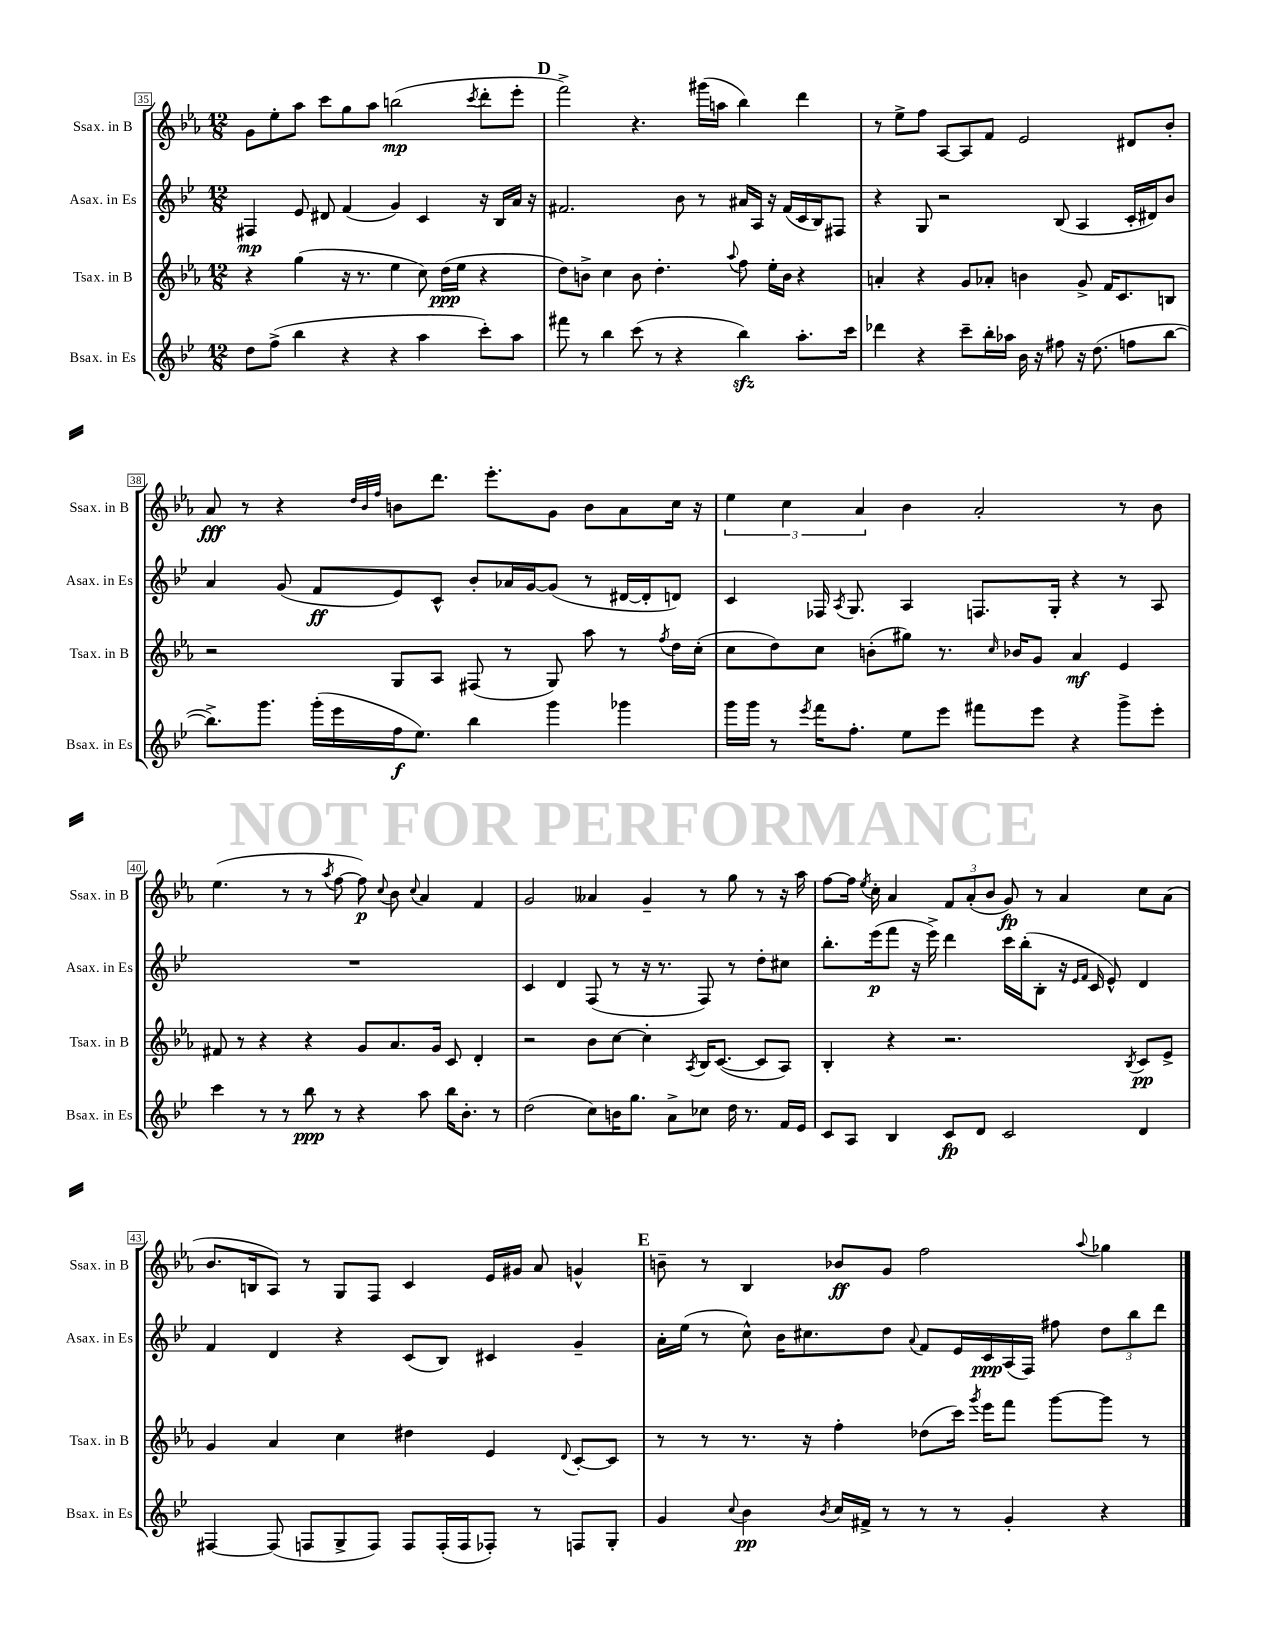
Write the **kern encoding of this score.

**kern	**kern	**kern	**kern
*staff4	*staff3	*staff2	*staff1
*clefG2	*clefG2	*clefG2	*clefG2
*k[b-e-]	*k[b-e-a-]	*k[b-e-]	*k[b-e-a-]
*M12/8	*M12/8	*M12/8	*M12/8
8dd	4r	4F#	8g
(8ff^	.	.	8ee-'
4bb-	(4gg	8e-	8aa-
.	.	8d#	8ccc
4r	16r	(4f	8gg
.	8.r	.	.
.	.	.	8aa-
4r	4ee-	4g)	(2bb
4aa	8cc)	4c	.
.	(16dd	.	.
.	16ee-	.	.
.	.	.	8qccc
8ccc')	4r	16r	8ddd'
.	.	16B-	.
8aa	.	16a	8eee-'
.	.	16r	.
=	=	=	=
8fff#	8dd)	2.f#	2fff^)
8r	8b^	.	.
4bb-	4cc	.	.
(8ccc	8b	.	4.r
8r	4.dd'	.	.
4r	.	8b-	.
.	.	8r	(16ggg#
.	.	.	16aa
.	8qqaa-	.	.
4bb-)	8ff	16a#	4bb-)
.	.	16A	.
.	16ee-'	16r	.
.	16b	(16f#	.
8.aa'	4r	16c	4ddd
.	.	16B-)	.
.	.	8F#	.
16ccc	.	.	.
=	=	=	=
4ddd-	4a'	4r	8r
.	.	.	8ee-^
4r	4r	8G	8ff
.	.	2r	[8A-
8ccc~	8g	.	8A-]
16bb-'	8a-'	.	8f
16aa-	.	.	.
16b-	4b	.	2e-
16r	.	.	.
8ff#	.	(8B-	.
16r	8g^	4A	.
(8.dd	.	.	.
.	16f	.	.
.	8.c	.	.
8ff	.	16c'	8d#
.	.	16d#)	.
[8bb-	8B	8b-	8b-'
=	=	=	=
8.bb-^])	2r	4a	8a-
.	.	.	8r
8.ggg	.	.	.
.	.	(8g	4r
(16ggg'	.	8f	.
16eee-	.	.	.
.	.	.	32qqdd
.	.	.	32qqb-
.	.	.	32qqff
16ff	8G	8e-)	8b
8.ee-)	.	.	.
.	8A-	8c^^	8.ddd
4bb-	(8F#	8b-'	.
.	.	.	8.eee-'
.	8r	16a-	.
.	.	[16g	.
4ggg	8G)	(8g]	8g
.	8aa-	8r	8b
4ggg-	8r	[16d#	8a-
.	.	16d#']	.
.	8qff	.	.
.	16dd	8d)	16cc
.	(16cc'	.	16r
=	=	=	=
16ggg	8cc	4c	6ee-
16ggg	.	.	.
8r	8dd)	.	.
.	.	.	6cc
8qeee-	.	.	.
16fff	8cc	16F-	.
.	.	8qA	.
8.ff'	.	8.G	.
.	.	.	6a-
.	(8b'	.	.
8ee-	8gg#)	4A	4b-
8eee-	8.r	.	.
8fff#	.	8.F	2a-'
.	16qqcc	.	.
.	16b-	.	.
8eee-	8g	.	.
.	.	16G'	.
4r	4a-	4r	.
8ggg^	4e-	8r	8r
8eee-'	.	8A	8b-
=	=	=	=
4ccc	8f#	1.r	(4.ee-
.	8r	.	.
8r	4r	.	.
8r	.	.	8r
8bb-	4r	.	8r
.	.	.	8qaa-
8r	.	.	[8ff
4r	8g	.	8ff])
.	.	.	8qqcc
.	8.a-	.	8b-
.	.	.	8qqcc
8aa	.	.	4a-
.	16g	.	.
16bb-	8c	.	.
8.b-'	.	.	.
.	4d'	.	4f
8r	.	.	.
=	=	=	=
(2dd	2r	4c	2g
.	.	4d	.
8cc)	8b-	(8F	4a--
16b	[8cc	8r	.
8.gg	.	.	.
.	4cc']	16r	4g~
.	.	8.r	.
8a^	.	.	.
.	8qA-	.	.
8cc-	16B-	8F)	8r
.	([8.c	.	.
16dd	.	8r	8gg
8.r	.	.	.
.	8c]	8dd'	8r
16f	8A-)	8cc#	16r
16e-	.	.	16aa-
=	=	=	=
8c	4B-'	8.bb-'	[8ff
8A	.	.	16ff]
.	.	.	8qee-
.	.	(16eee-	16cc'
4B-	4r	8fff	4a-
.	.	16r	.
.	.	16eee-^)	.
8c	2.r	4ddd	12f
.	.	.	(12a-'
8d	.	.	.
.	.	.	12b-
2c	.	16ccc	8g)
.	.	(16bb-'	.
.	.	8B-'	8r
.	.	16r	4a-
.	.	16qqe-	.
.	.	16qqf	.
.	.	16c	.
.	.	8e-^^)	.
.	8qB-	.	.
4d	8c	4d	8cc
.	8e-^	.	(8a-
=	=	=	=
[4F#	4g	4f	8.b-
.	.	.	16B
(8F#]	4a-	4d	8A-)
8F	.	.	8r
8G^	4cc	4r	8G
8F)	.	.	8F
8F	4dd#	(8c	4c
(16F'	.	8B-)	.
16F	.	.	.
8F-')	4e-	4c#	16e-
.	.	.	16g#
8r	.	.	8a-
.	8qqd	.	.
8F	[8c'	4g~	4g^^
8G'	8c]	.	.
=	=	=	=
4g	8r	16a'	8b~
.	.	(16ee-	.
.	8r	8r	8r
8qqcc	.	.	.
4b-	8.r	8cc^^)	4B-
.	.	16b-	.
.	16r	8.cc#	.
8qb-	.	.	.
16cc	4ff'	.	8b-
16f#^	.	.	.
8r	.	8dd	8g
.	.	8qqa	.
8r	(8dd-	8f	2ff
8r	16ccc)	16e-	.
.	8qggg	.	.
.	16eee-	16c	.
4g'	8fff	(16A	.
.	.	16F)	.
.	[8ggg	8ff#	.
.	.	.	8qqaa-
4r	8ggg]	12dd	4gg-
.	.	12bb-	.
.	8r	.	.
.	.	12ddd	.
==	==	==	==
*-	*-	*-	*-
